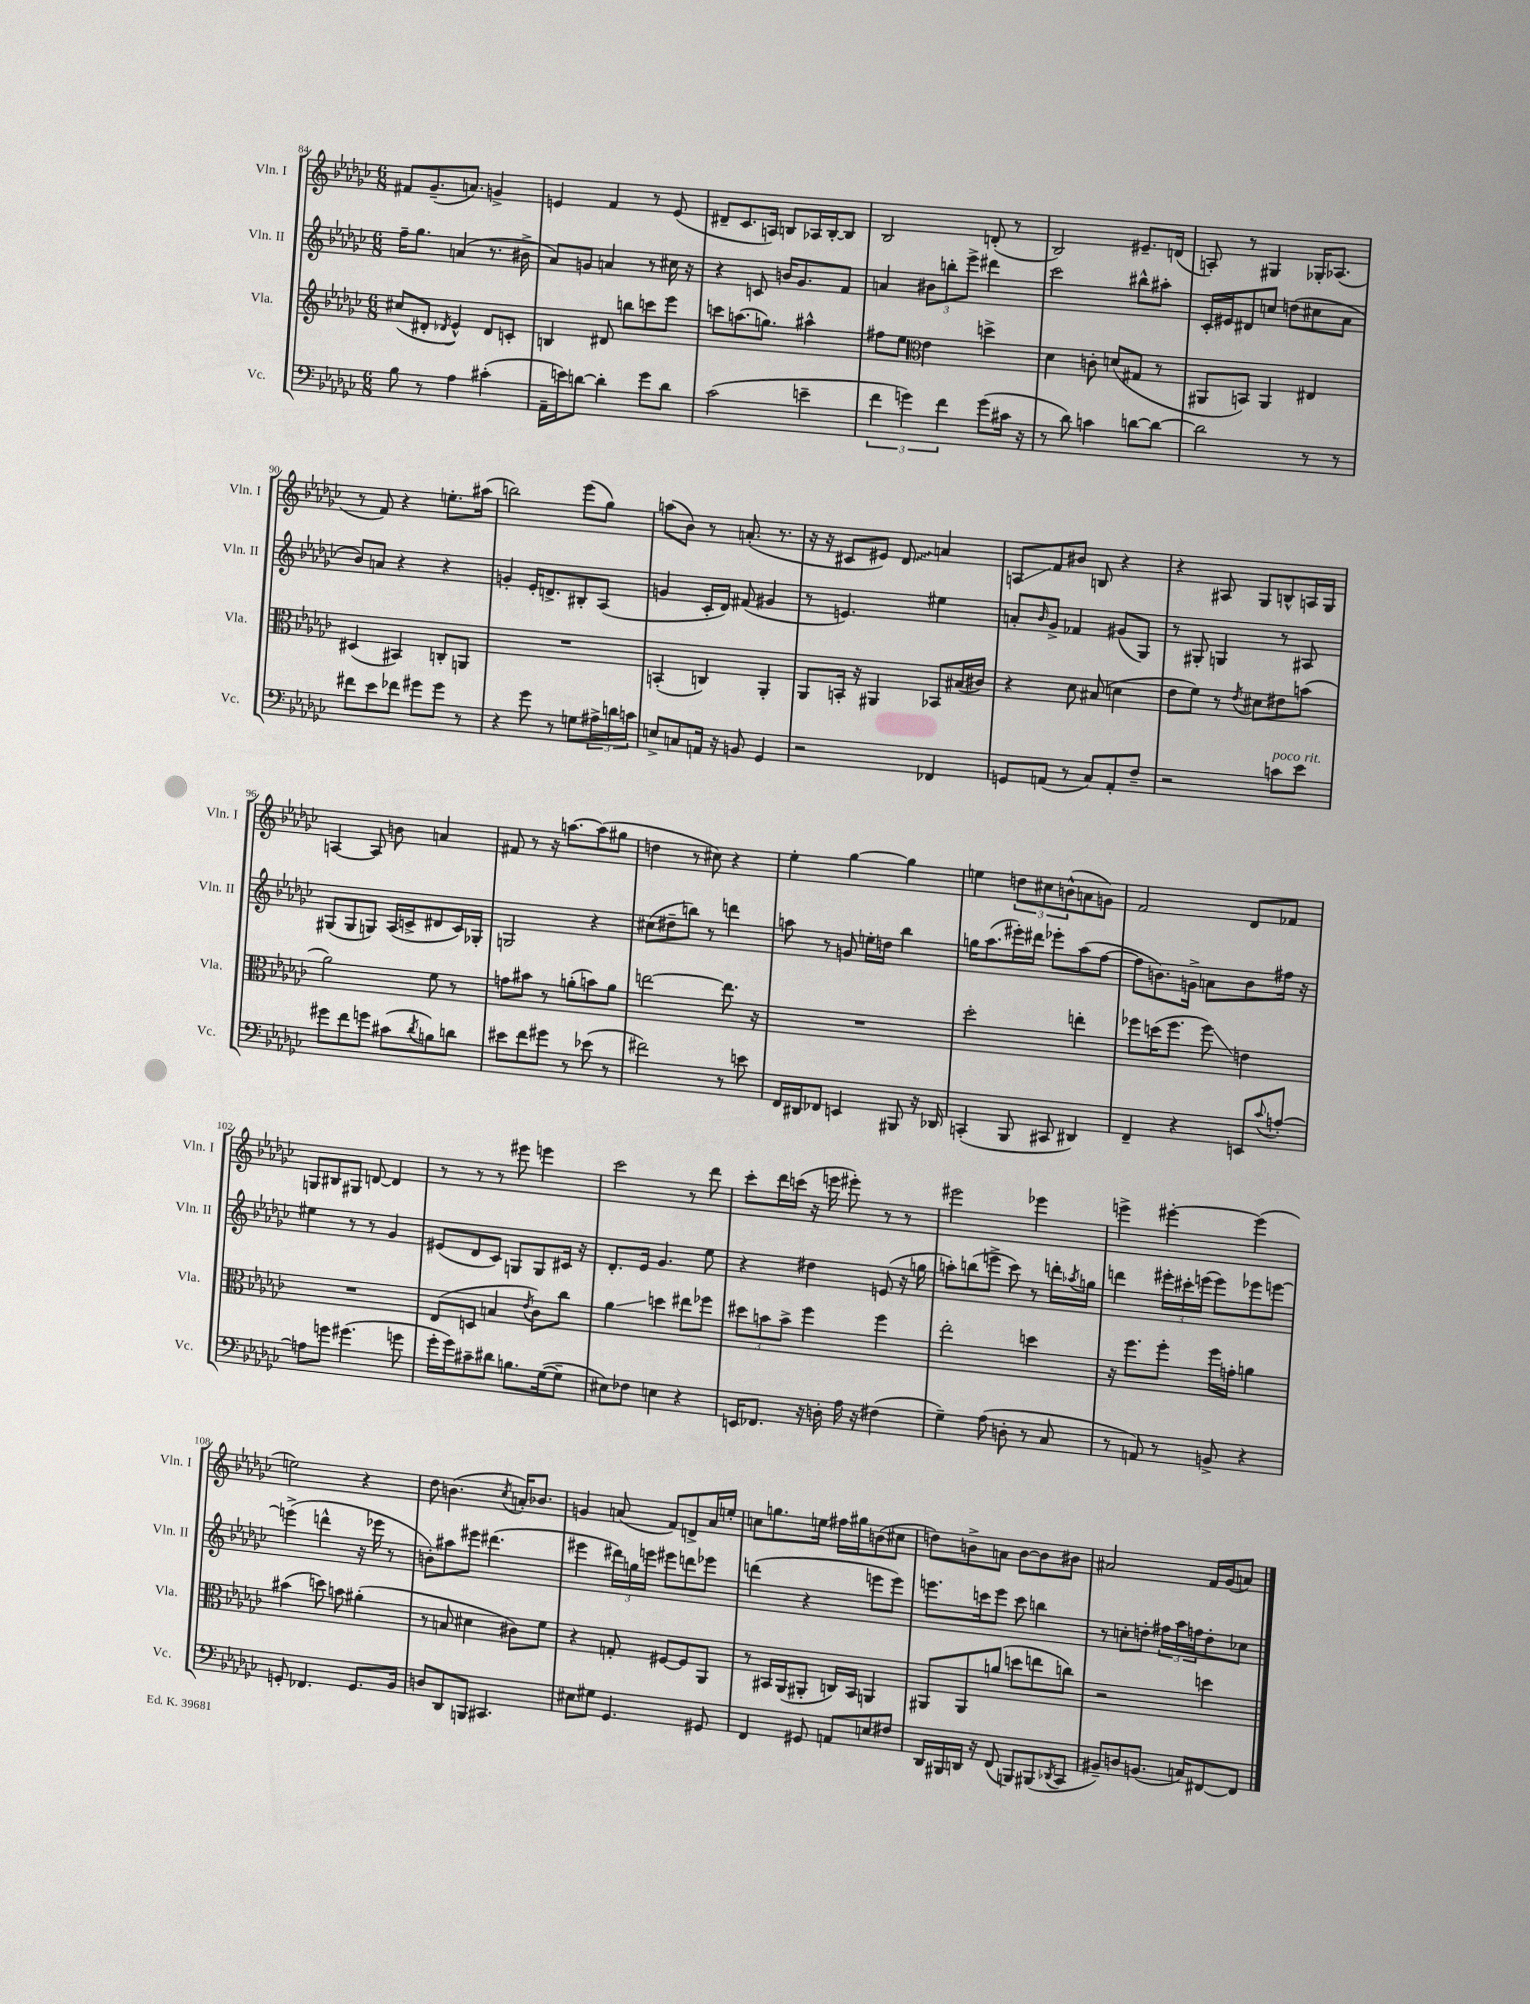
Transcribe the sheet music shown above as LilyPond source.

<<
\new StaffGroup <<
\new Staff = "s0" \with { instrumentName = "Vln. I" shortInstrumentName = "Vln. I" } {
    \clef treble \key ges \major \numericTimeSignature \time 6/8
    fis'8 ges'8.--( a'8.) g'4-> |
    e'4 f'4 r8 e'8( |
    dis'8-- ces'8. a16) b8 aes16 b16~-. b8 |
    bes2 d'8-.( r8 |
    bes2) eis'8.-- d'16( |
    a8-.) r8 gis4 ges16-. aes8.( |
    r8 f'8) r4 e''8.-. ais''16( |
    b''2) ees'''8( ges''8) |
    a''8( bes'8) r8 a'8.-.( r8. |
    r16 r16 cis'8 eis'8) \once \override Glissando.style = #'zigzag des'8\glissando a'4 |
    a8\glissando f'8 bis'8 b8 r4 |
    r4 ais8 ges8 b8-^ a16 ges16 |
    a4~ a8 b'8 a'4 |
    fis'8 r8 r16 a''8.~ a''8( gis''8 |
    d''4 r8 cis''8) r4 |
    ees''4-. ges''4~ ges''4 |
    e''4 \tuplet 3/2 { d''8 cis''8 b'8-^( } a'8 g'8) |
    f'2 des'8 fes'8 |
    g8 bis8 gis8 d'8~ d'4 |
    r8 r8 r8 eis'''8 e'''4 |
    ces'''2 r8 des'''8 |
    ces'''8-. des'''16 c'''16( r16 e'''16 eis'''8-.) r8 r8 |
    eis'''2 ees'''4 |
    e'''4-> eis'''4~-. eis'''4( |
    e''2) r4 |
    des''8 b'4.( \acciaccatura { ces''8 } a'16-.) bes'8. |
    g'4 a'8( f'8) d'8-> a'16 e''16-. |
    c''8 g''8. e''16 fis''16 gis''16 b'8( cis''8 |
    d''8) b'8-> a'8 b'8~ b'8 bis'8 |
    ais'2 f'16 ges'16( a'8) \bar "|." |
}
\new Staff = "s1" \with { instrumentName = "Vln. II" shortInstrumentName = "Vln. II" } {
    \clef treble \key ges \major \numericTimeSignature \time 6/8
    f''16-- ges''8. a'4( r8. bis'16-> |
    aes'8) g'8 a'4 r8 cis''16 r16 |
    r4 c'8 b'16 ges'8. f'8 |
    a'4 \tuplet 3/2 { bis'8 b''8-. ees'''8-> } dis'''4 |
    ces'''2 bis''8-^ ais''8-. |
    ces'16-. eis'16 dis'8 c''8 d''8( cis''8 aes'8 |
    bes'8) a'8 r4 r4 |
    g'4-. ees'16-. d'8.-> bis8-. aes8( |
    g'4 ces'16-. des'16) fis'8( gis'4 |
    r8 e'4.) eis''4 |
    a'8-. \grace { bes'16 } ges'8-> fes'4 gis'8( ges8) |
    r8 gis8-. g4 r8 ais8 |
    gis8( gis8 g8) aes16( c'16-> dis'8 c'16) ges16-. |
    g2 r4 |
    cis''8( dis''8-- b''8) r8 d'''4 |
    a''8 r8 g'8 e''16-. d''16 bes''4 |
    g''16 aes''8.( eis'''16-.) dis'''16 ees'''8-. aes''8( f''8~ |
    f''8 b'8.) g'16-> a'8 b'8 fis''16 r16 |
    eis''4 r8 r8 ges'4 |
    eis'8( des'8 ces'8) g8 g8 cis'16 r16 |
    des'8.-. ees'16 ges'4. ees''8 |
    r4 dis''4 e'8( r16 g''16 |
    a''8-.) b''8( e'''8-> ces'''8) r8 d'''16-. \acciaccatura { aes''8 } g''16 |
    d'''4 \tuplet 3/2 { eis'''16-. cis'''16-. e'''16( } e'''8) ees'''8 e'''8~ |
    e'''4->( d'''4-^ r16 ees'''16 r8 |
    b'8-.) ais''8 eis'''8 dis'''4.( |
    eis'''4 \tuplet 3/2 { dis'''16) g''16 e'''16 } eis'''8 d'''8 ees'''8 |
    d'''4( r4 e'''8 e'''8) |
    e'''8. c'''16 e'''8 c'''8 b''4 |
    r8 c''8-. d''8-. \tuplet 3/2 { fis''16 aes''16 f''16 } d''8-. ces''8 \bar "|." |
}
\new Staff = "s2" \with { instrumentName = "Vla." shortInstrumentName = "Vla." } {
    \clef treble \key ges \major \numericTimeSignature \time 6/8
    cis''8( dis'8-. \acciaccatura { des'8 } ees'4-^) des'8 c'8-. |
    b4 dis'8 b''8 c'''8 ees'''8 |
    c'''8 a''8.( g''8.) ais''4-^ |
    fis''8 ees''8 \clef alto ees'4 d''4-> |
    des'4 c'8-. d'8( gis8 r8 |
    ais,8 b,8) ais,4 eis4 |
    dis4( bis,4) c8-. a,8 |
    R2. |
    b,4-.( c4) aes,4-. |
    aes,8 b,16-. r16 ais,4 bes,8 bis16( cis'16) |
    r4 des'8 bis8( d'4 |
    ees'8 f'8) r8 \acciaccatura { ees'8 } dis'8 eis'8 b'8( |
    aes'2) f'8 r8 |
    g'8 bis'8 r8 a'8-.( b'8) a'8 |
    e''2~ e''8. r16 |
    R2. |
    des''2-. e''4-. |
    fes''8 d''16( fes''8. fes''8\glissando) e'4 |
    R2. |
    ees8( d8 b4 \acciaccatura { ees'8 } ces'8) ces''8 |
    aes'4\glissando d''4 eis''8 fes''8 |
    \tuplet 3/2 { dis''8 b'8 b'8-> } f''4 f''4 |
    ees''2-. d''4 |
    r16 f''8. f''8-. f''16 g'16-. a'4 |
    bis'4( d''8) b'8 ais'4-.( |
    r8 b8 dis'4 cis'8) f'8 |
    r4 g8-. fis8~ fis8 aes,8 |
    r8 bis,16 aes,16( ais,8-. c16) bis,16 a,4 |
    ais,8 ais,8 a'8( d''8 e''8 c''8) |
    r2 d''4 \bar "|." |
}
\new Staff = "s3" \with { instrumentName = "Vc." shortInstrumentName = "Vc." } {
    \clef bass \key ges \major \numericTimeSignature \time 6/8
    bes8 r8 aes4 cis'4-.( |
    aes,16-- e'16) d'8~ d'4-. ges'8 d'8 |
    ces'2( e'4-- |
    \tuplet 3/2 { f'4 g'4) f'4 } g'8( cis'16 r16 |
    r8 des'8) c'4 d'8~ d'8~ |
    d'2 r8 r8 |
    fis'8 ees'8 fes'8 gis'8 gis'8 r8 |
    r4 ges'8 r8 g8 \tuplet 3/2 { ais16-> d'16 c'16 } |
    e8-> c8 a,16 r16 b,8 ges,4 |
    r2 fes,4 |
    g,8 a,8( r8 ces8) a,8-. f8-- |
    r2 c'8^\markup { \italic "poco rit." } ees'8 |
    gis'8 f'8 g'8 cis'8( \acciaccatura { des'8 } b8) d'8 |
    eis'8 f'8 gis'8 r8 ees'8( r8 |
    fis'2) r8 e'8 |
    f,16 dis,16 fes,8 e,4 bis,,8 r16 des,16 |
    c,4-.( bes,,8 cis,8 dis,4) |
    f,4-- r4 e,8 \appoggiatura { ces'8 } a8~-. |
    a8 g'8 gis'4.( g'8 |
    ges'16-. ges'16) cis'8-- dis'8 b8. ges16~( ges8-- |
    eis8) fes8 e4 r4 |
    e,16 fes,8. r16 d16-. aes16 r16 fis4( |
    ges4--) aes8( d8-. r8 ces8 |
    r8 a,8) r8 b,8-> r4 |
    g,8-. fes,4. g,8. bes,16 |
    d8 des,8 b,,8 cis,4. |
    eis8 gis8 ges,4. gis,8 |
    f,4 gis,8 a,8 e8 fis8 |
    des,16 bis,,16 d,16 r16 f,8( b,,8) bis,,8( \acciaccatura { des,8 } ces,8 |
    bis,8--) d8 b,8.( c16) fis,8~ fis,8 \bar "|." |
}
>>
>>
\layout { \context { \Score currentBarNumber = #84 } }
